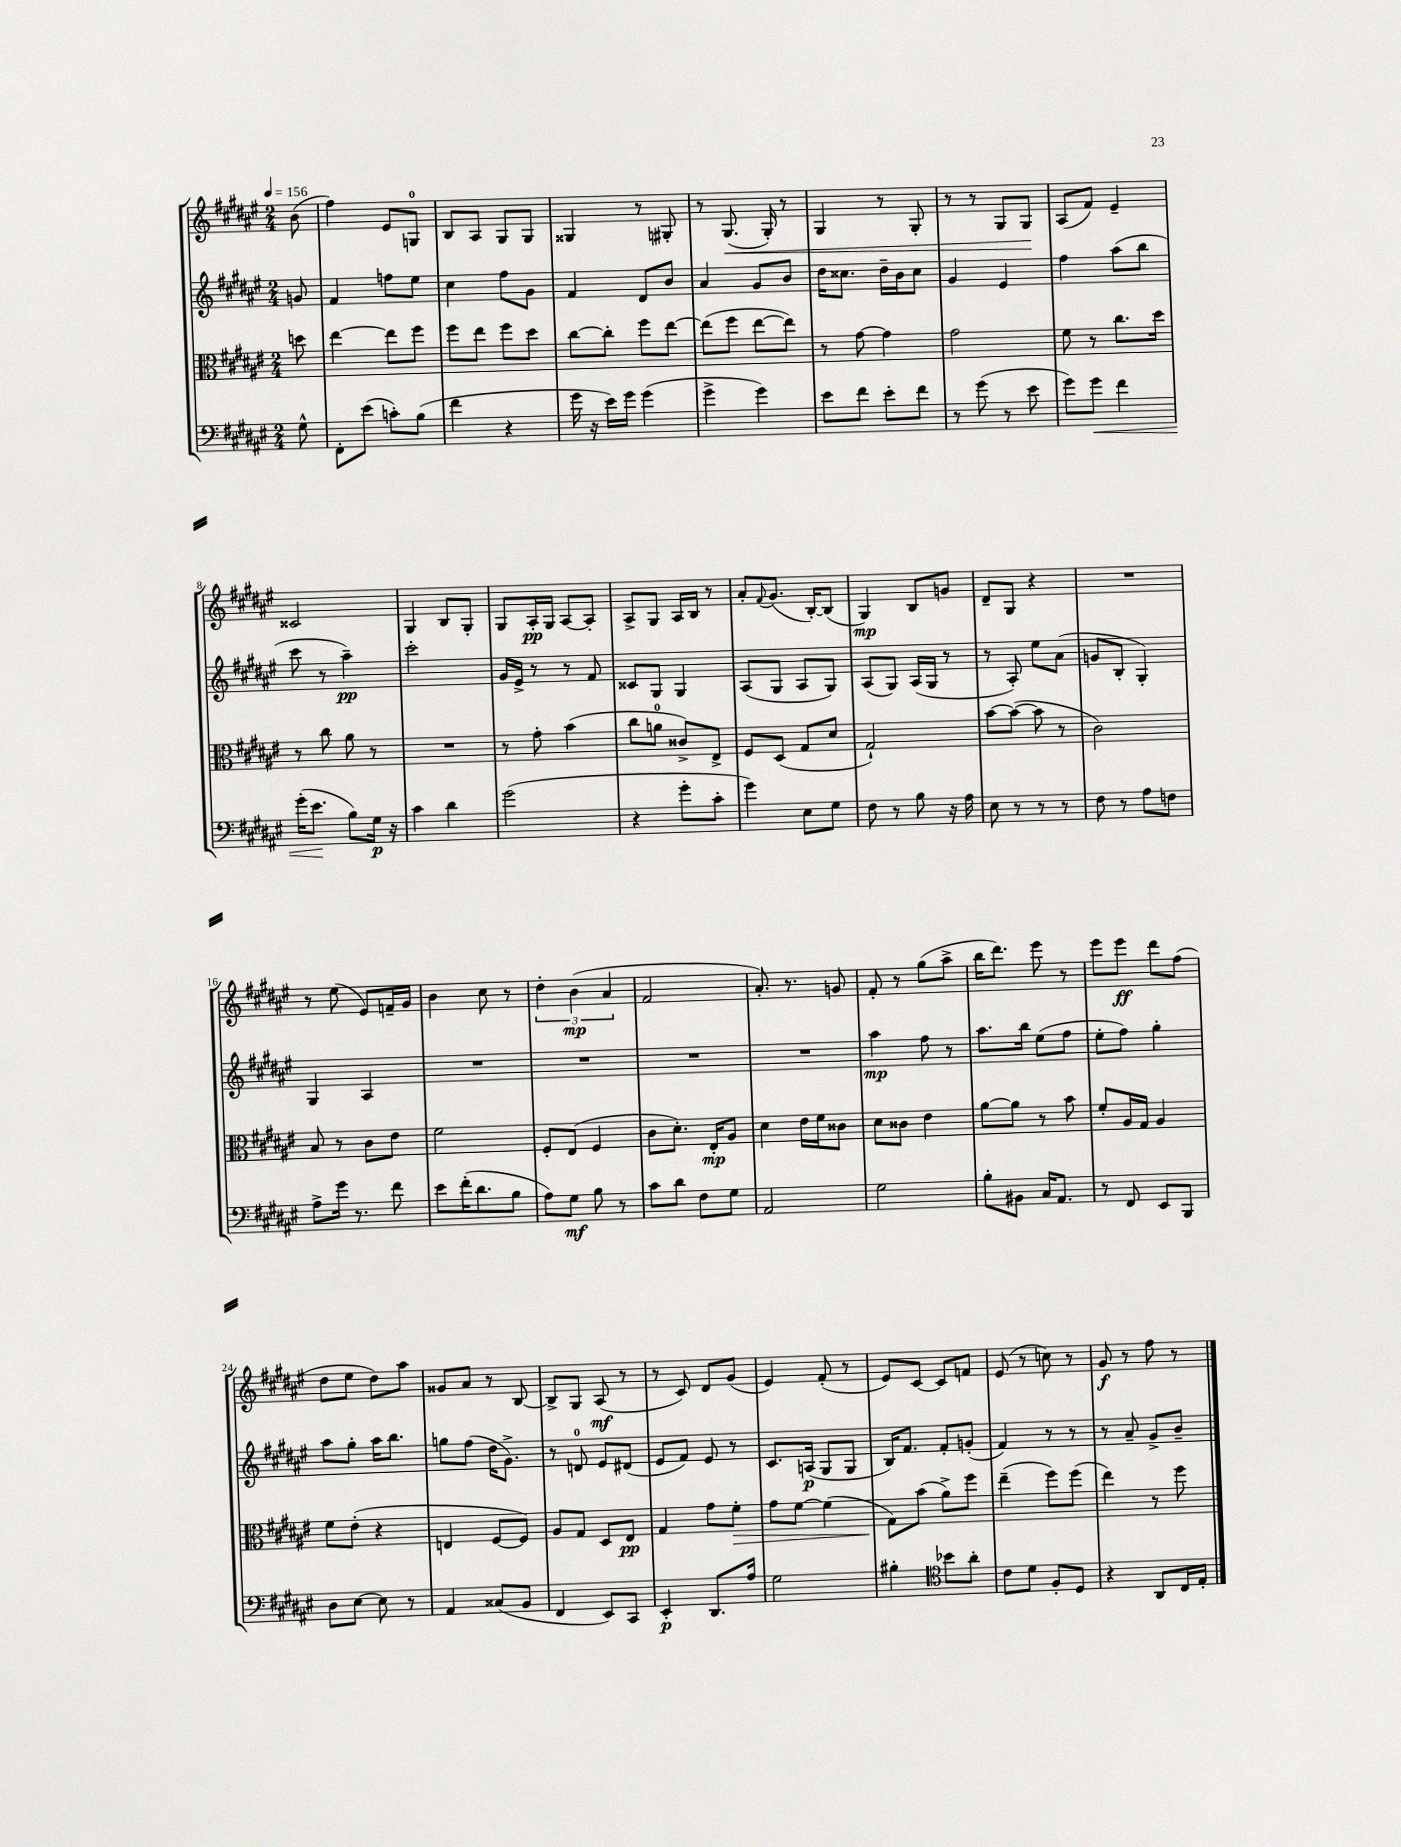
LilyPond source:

<<
\new StaffGroup <<
\new Staff = "s0" {
    \clef treble \key fis \major \numericTimeSignature \time 2/4 \partial 8 \tempo 4 = 156
    b'8( |
    fis''4) eis'8 g8-0 |
    b8 ais8 gis8 gis8 |
    gisis4 r8 gis8-. |
    r8 gis8.\<( gis16-.) r8 |
    gis4 r8 gis8-. |
    r8 r8 gis8 gis8\! |
    ais8( fis'8) eis'4-- |
    cisis'2 |
    gis4 b8 gis8-. |
    gis8 ais16-.\pp gis16 ais8~ ais8-. |
    ais8-> gis8 ais16 b16 r8 |
    ais'8-. \appoggiatura { fis'8 } gis'8.( b16~-.) b8( |
    gis4\mp) b8 g'8 |
    dis'8-- gis8 r4 |
    R2 |
    r8 eis''8( eis'8) f'16-- gis'16 |
    b'4 cis''8 r8 |
    \tuplet 3/2 { dis''4-. b'4\mp( ais'4 } |
    fis'2 |
    ais'8.-.) r8. g'8 |
    fis'8-. r8 gis''8( ais''8-> |
    b''16 dis'''8.) eis'''8 r8 |
    eis'''8 eis'''8\ff dis'''8 fis''8( |
    dis''8 eis''8 dis''8) ais''8 |
    gisis'8 ais'8 r8 b8~ |
    b8-> gis8 ais8\mf( r8 |
    r8 cis'8) dis'8 gis'8( |
    eis'4) fis'8-.( r8 |
    eis'8) cis'8~ cis'8 f'8 |
    eis'8( r8 c''8) r8 |
    gis'8\f r8 fis''8 r8 \bar "|." |
}
\new Staff = "s1" {
    \clef treble \key fis \major \numericTimeSignature \time 2/4 \partial 8
    g'8 |
    fis'4 f''8 eis''8 |
    cis''4 fis''8 gis'8 |
    fis'4 dis'8 b'8 |
    ais'4 gis'8 b'8 |
    dis''16 cisis''8. dis''16-- b'16 cisis''8 |
    gis'4 eis'4 |
    fis''4 ais''8( b''8 |
    cis'''8 r8 ais''4--\pp) |
    cis'''2-. |
    gis'16 eis'16-> r8 r8 fis'8 |
    cisis'8 gis8 gis4 |
    ais8( gis8 ais8 gis8) |
    ais8( gis8) ais16( gis16 r8 |
    r8 ais8-.) eis''8 ais'8( |
    g'8 b8-. gis4-.) |
    gis4 ais4 |
    R2 |
    R2 |
    R2 |
    R2 |
    ais''4\mp fis''8 r8 |
    ais''8. b''16 eis''8( fis''8 |
    eis''8-. fis''8) gis''4-. |
    ais''8 gis''8-. ais''16 b''8. |
    g''8 fis''8( dis''16 gis'8.->) |
    r8 d'8-0 eis'8 dis'8( |
    eis'8 fis'8) eis'8 r8 |
    cis'8. a16\p( gis8 gis8 |
    b16) fis'8. fis'8-. g'8-.( |
    fis'4) r8 r8 |
    r8 ais'8-- gis'8-> b'8-- \bar "|." |
}
\new Staff = "s2" {
    \clef alto \key fis \major \numericTimeSignature \time 2/4 \partial 8
    d''8 |
    eis''4~ eis''8 fis''8 |
    fis''8 eis''8 fis''8 dis''8 |
    cis''8~ cis''8-. fis''8 eis''8~ |
    eis''8( fis''8 eis''8~ eis''8) |
    r8 gis'8~ gis'4 |
    gis'2 |
    fis'8 r8 cis''8. dis''16 |
    r8 cis''8 ais'8 r8 |
    R2 |
    r8 gis'8-. b'4( |
    cis''8 a'8-0 cisis'8->) eis8-> |
    fis8 dis8( gis8 dis'8 |
    gis2-!) |
    b'8~ b'8~( b'8 r8 |
    cis'2) |
    b8 r8 cis'8 eis'8 |
    fis'2 |
    fis8-. eis8( fis4 |
    cis'8 dis'8.-.) eis16-.\mp ais8 |
    dis'4 eis'16 fis'16 cisis'8 |
    dis'8 cisis'8 eis'4 |
    ais'8~ ais'8 r8 b'8 |
    fis'8-. ais16 gis16 ais4 |
    fis'8 eis'8-.( r4 |
    e4 fis8~ fis8) |
    ais8 gis8 dis8 eis8\pp |
    gis4 gis'8 fis'8-.\> |
    gis'8 fis'8~ fis'4( |
    gis8\!) b'8( ais'8->) fis''8 |
    eis''4--( fis''8) fis''8( |
    eis''4) r8 fis''8 \bar "|." |
}
\new Staff = "s3" {
    \clef bass \key fis \major \numericTimeSignature \time 2/4 \partial 8
    gis8-^ |
    fis,8-. eis'8( c'8-.) b8( |
    fis'4 r4 |
    gis'16 r16 eis'16) gis'16 gis'4( |
    gis'4-> gis'4) |
    eis'8 fis'8 eis'8-. fis'8 |
    r8 gis'8( r8 eis'8 |
    gis'8) gis'8\< fis'4 |
    gis'16-.( eis'8.\! b8) gis16\p r16 |
    cis'4 dis'4 |
    gis'2( |
    r4 gis'8-. cis'8-. |
    gis'4) eis8 gis8 |
    fis8 r8 b8 r16 ais16 |
    eis8 r8 r8 r8 |
    fis8 r8 ais8 f8 |
    ais8-> gis'16 r8. fis'8 |
    eis'8 fis'16-.( dis'8. b8 |
    ais8) gis8\mf b8 r8 |
    cis'8 dis'8 fis8 gis8 |
    ais,2 |
    gis2 |
    b8-. bis,8 cis16 ais,8. |
    r8 fis,8 eis,8 b,,8 |
    dis8 eis8~ eis8 r8 |
    ais,4 cisis8( b,8 |
    fis,4 eis,8) cis,8 |
    eis,4-.\p dis,8. ais16 |
    gis2 |
    bis4-. \clef tenor bes'8 ais'8-. |
    cis'8 dis'8 fis8-. dis8 |
    r4 ais,8 cis16 eis16-. \bar "|." |
}
>>
>>
